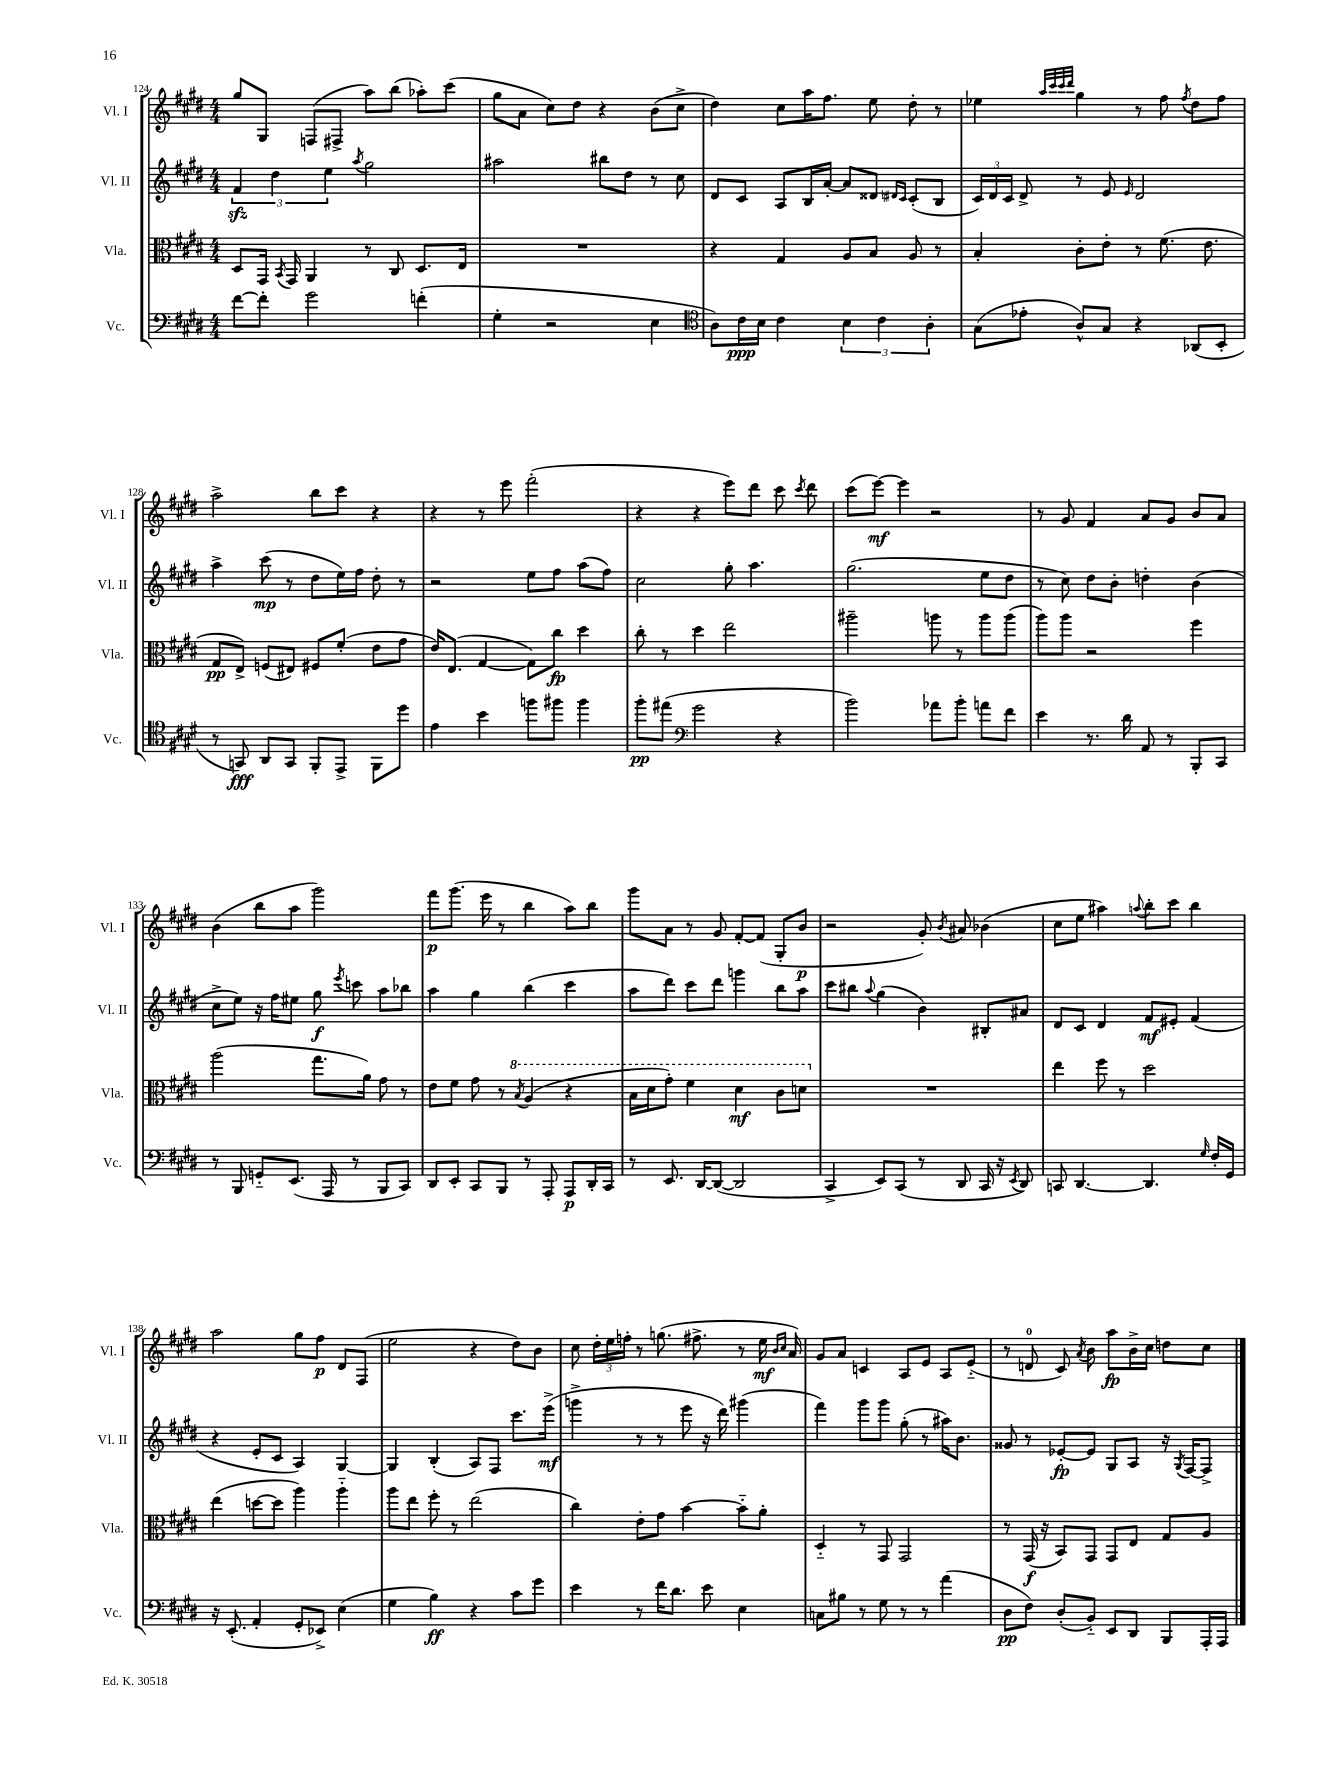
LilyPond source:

<<
\new StaffGroup <<
\new Staff = "s0" \with { instrumentName = "Vl. I" shortInstrumentName = "Vl. I" } {
    \clef treble \key e \major \numericTimeSignature \time 4/4
    \autoBeamOff gis''8[ gis8] f8[( fis8]-> a''8[) b''8]( aes''8[-.) cis'''8]( |
    gis''8[ a'8] cis''8[) dis''8] r4 b'8[( cis''8]-> |
    dis''4) cis''8[ a''16 fis''8.] e''8 dis''8-. r8 |
    ees''4 \grace { a''32[ cis'''32 cis'''32 dis'''32] } gis''4 r8 fis''8 \acciaccatura { fis''8 } dis''8[ fis''8] |
    a''2-> b''8[ cis'''8] r4 |
    r4 r8 e'''8 fis'''2-.( |
    r4 r4 e'''8[) dis'''8] cis'''8 \acciaccatura { cis'''8 } dis'''8 |
    cis'''8[( e'''8]~\mf) e'''4 r2 |
    r8 gis'8 fis'4 a'8[ gis'8] b'8[ a'8] |
    b'4( b''8[ a''8] gis'''2) |
    fis'''8[\p gis'''8.]( e'''16 r8 b''4 a''8[) b''8] |
    gis'''8[ a'8] r8 gis'8 fis'8[~-. fis'8]( gis8[-. b'8]\p |
    r2 gis'8-.) \acciaccatura { b'8 } ais'8 bes'4( |
    cis''8[ e''8] ais''4) \appoggiatura { a''8 } b''8[-. cis'''8] b''4 |
    a''2 gis''8[ fis''8]\p dis'8[ fis8]( |
    e''2 r4 dis''8[) b'8] |
    cis''8 \tuplet 3/2 { dis''16[-. e''16 f''16]-. } r8 g''8.( fis''8.-> r8 e''16\mf \grace { b'16[ cis''16] } a'16) |
    gis'8[ a'8] c'4 a8[ e'8] a8[ e'8]-_( |
    r8 d'8-0 cis'8) \acciaccatura { a'8 } b'8 a''8[\fp b'16-> cis''16] d''8[ cis''8] \bar "|." |
}
\new Staff = "s1" \with { instrumentName = "Vl. II" shortInstrumentName = "Vl. II" } {
    \clef treble \key e \major \numericTimeSignature \time 4/4
    \autoBeamOff \tuplet 3/2 { fis'4\sfz dis''4 e''4 } \acciaccatura { a''8 } gis''2 |
    ais''2 bis''8[ dis''8] r8 cis''8 |
    dis'8[ cis'8] a8[ b16 a'16]~-. a'8[ disis'8] \grace { dis'16[ cis'16] } cis'8[-.( b8] |
    \tuplet 3/2 { cis'16[) dis'16 cis'16] } dis'8-> r8 e'8 \grace { e'16 } dis'2 |
    a''4-> cis'''8\mp( r8 dis''8[ e''16) fis''16] dis''8-. r8 |
    r2 e''8[ fis''8] a''8[( fis''8]) |
    cis''2 gis''8-. a''4. |
    gis''2.( e''8[ dis''8] |
    r8 cis''8) dis''8[ b'8]-. d''4-. b'4( |
    cis''8[-> e''8]) r16 fis''16[ eis''8] gis''8\f \acciaccatura { e'''8 } c'''8 a''8[ bes''8] |
    a''4 gis''4 b''4( cis'''4 |
    a''8[ dis'''8]) cis'''8[ dis'''8] g'''4 b''8[ a''8] |
    cis'''8[ bis''8] \appoggiatura { a''8 } gis''4( b'4) bis8[-. ais'8] |
    dis'8[ cis'8] dis'4 fis'8[\mf eis'8]-. fis'4( |
    r4 e'8[-. cis'8] a4) gis4~ |
    gis4 b4-.( a8[) fis8] cis'''8.[ e'''16]->\mf( |
    g'''4-> r8 r8 e'''8 r16 dis'''16) gis'''4( |
    fis'''4) gis'''8[ gis'''8] gis''8-.( r8 ais''16[) b'8.] |
    gisis'8 r8 ees'8[~-.\fp ees'8] gis8[ a8] r16 \acciaccatura { gis8 } fis16[~ fis8]-> \bar "|." |
}
\new Staff = "s2" \with { instrumentName = "Vla." shortInstrumentName = "Vla." } {
    \clef alto \key e \major \numericTimeSignature \time 4/4
    \autoBeamOff dis8[ gis,16] \acciaccatura { b,8 } gis,16 a,4 r8 cis8 dis8.[ e16] |
    R1 |
    r4 gis4 a8[ b8] a8 r8 |
    b4-. cis'8[-. e'8]-. r8 fis'8.( e'8. |
    gis8[\pp e8]->) f8[( eis8]) fis8[ fis'8]-.( e'8[ gis'8] |
    e'16[) e8.]( gis4~ gis8[) cis''8]\fp dis''4 |
    cis''8-. r8 dis''4 e''2 |
    ais''2-- a''8 r8 a''8[ a''8]( |
    a''8[) a''8] r2 fis''4 |
    a''2( gis''8.[ a'16]) gis'8 r8 |
    e'8[ fis'8] gis'8 r8 \ottava #1 \acciaccatura { b'8 } a'4( r4 |
    b'16[ dis''16 gis''8]-.) fis''4 dis''4\mf cis''8[ d''8] \ottava #0 |
    R1 |
    e''4 fis''8 r8 dis''2 |
    e''4( d''8[~ d''8] a''4) a''4-_ |
    a''8[ e''8] fis''8-. r8 e''2( |
    cis''4) e'8[-. gis'8] b'4~ b'8[-_ a'8]-. |
    dis4-_ r8 gis,8 gis,2 |
    r8 gis,16\f( r16 b,8[) gis,8] gis,8[ e8] gis8[ a8] \bar "|." |
}
\new Staff = "s3" \with { instrumentName = "Vc." shortInstrumentName = "Vc." } {
    \clef bass \key e \major \numericTimeSignature \time 4/4
    \autoBeamOff fis'8[~ fis'8]-. gis'2 f'4-.( |
    gis4-. r2 e4 |
    \clef tenor a8[) cis'16\ppp b16] cis'4 \tuplet 3/2 { b4 cis'4 a4-. } |
    gis8[( ees'8]-. a8[-^) gis8] r4 aes,8[( b,8]-. |
    r8 g,8\fff) a,8[ g,8] fis,8[-. e,8]-> fis,8[ dis''8] |
    e'4 b'4 f''8[ fis''8] fis''4 |
    fis''8[-.\pp eis''8]( \clef bass gis'2 r4 |
    b'2) aes'8[ b'8]-. a'8[ fis'8] |
    e'4 r8. dis'16 a,8 r8 b,,8[-. cis,8] |
    r8 b,,8 g,8[-_ e,8.]( a,,16 r8 b,,8[ cis,8]) |
    dis,8[ e,8]-. cis,8[ b,,8] r8 a,,8-. a,,8[\p dis,16-. cis,16] |
    r8 e,8. dis,16[~ dis,8]~( dis,2 |
    cis,4-> e,8[) cis,8]( r8 dis,8 cis,16 r16 \acciaccatura { e,8 } dis,8) |
    c,8 dis,4.~ dis,4. \grace { gis16 } fis16[-. gis,16] |
    r16 e,8.-.( a,4-. gis,8[-. ees,8]->) e4( |
    gis4 b4\ff) r4 cis'8[ gis'8] |
    e'4 r8 fis'16[ dis'8.] e'8 e4 |
    c8[ bis8] r8 gis8 r8 r8 a'4( |
    dis8[\pp fis8]) dis8[-.( b,8]-_) e,8[ dis,8] b,,8[ a,,16-. a,,16] \bar "|." |
}
>>
>>
\layout { \context { \Score currentBarNumber = #124 } }
